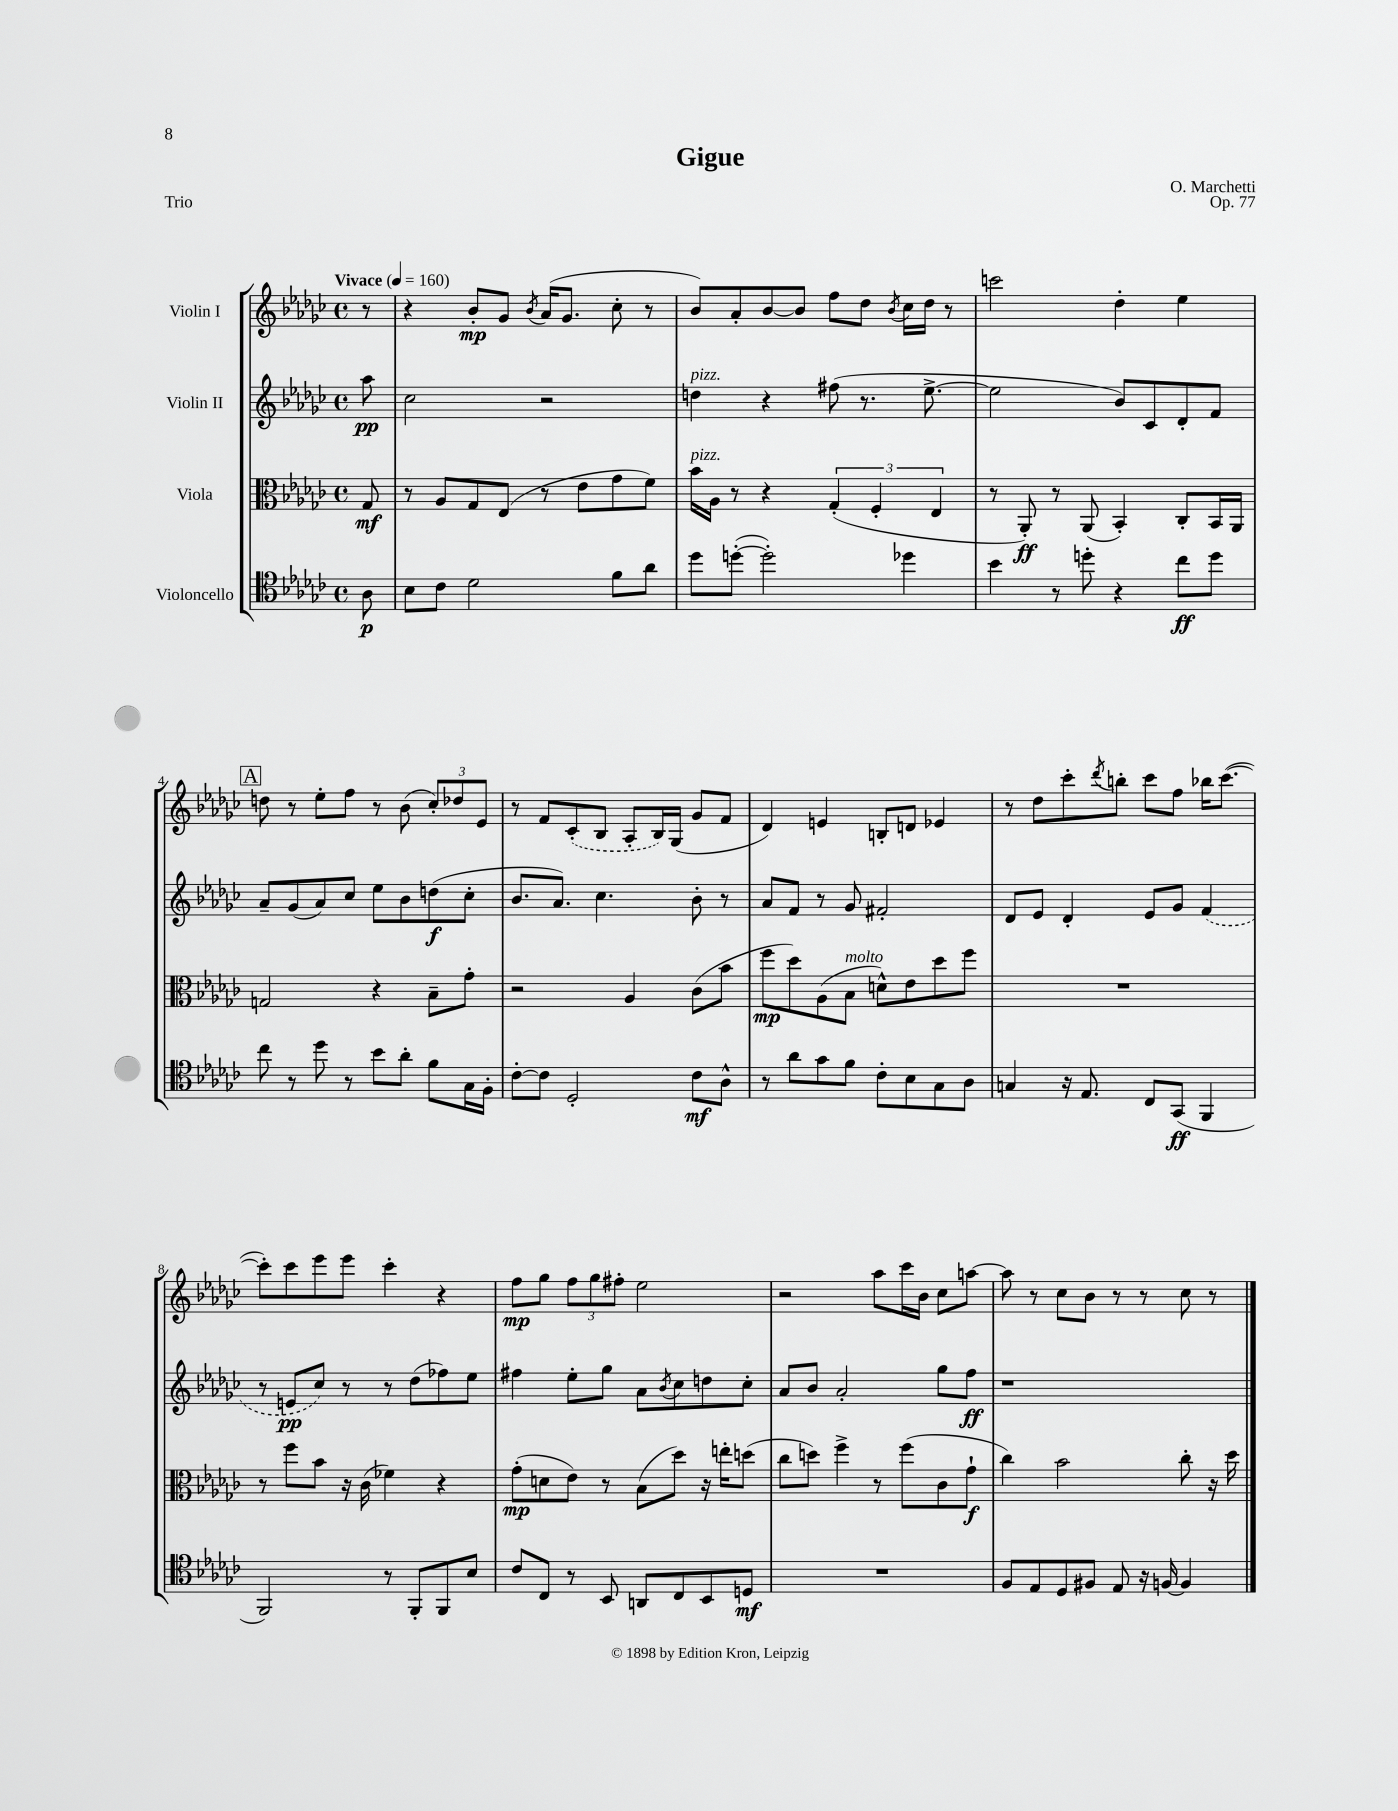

**kern	**kern	**kern	**kern
*staff4	*staff3	*staff2	*staff1
*clefC4	*clefC3	*clefG2	*clefG2
*k[b-e-a-d-g-c-]	*k[b-e-a-d-g-c-]	*k[b-e-a-d-g-c-]	*k[b-e-a-d-g-c-]
*M4/4	*M4/4	*M4/4	*M4/4
*met(c)	*met(c)	*met(c)	*met(c)
*MM160	*MM160	*MM160	*MM160
8A-\	8G-/	8aa-\	8r
=	=	=	=
8B-\L	8r	2cc-\	4r
8c-\J	8A-/L	.	.
2d-\	8G-/	.	8b-'/L
.	(8E-/J	.	8g-/J
.	.	.	8qb-/
.	8r	2r	(16a-/LK
.	.	.	8.g-/J
.	8e-\L	.	.
8f\L	8g-\	.	8cc-'\
8a-\J	8f\J)	.	8r
=	=	=	=
8dd-\L	16b-\LL	4dd\	8b-/L)
.	16A-\JJ	.	.
([8dd'\J	8r	.	8a-'/
2dd'\])	4r	4r	[8b-/
.	.	.	8b-/]J
.	(6G-'/	(8ff#\	8ff\L
.	.	8.r	8dd-\J
.	6F'/	.	.
.	.	.	8qb-/
4dd-\	.	.	16cc-\LL
.	.	[8.ee-^\	16dd-\JJ
.	6E-/	.	.
.	.	.	8r
=	=	=	=
4b-\	8r	2ee-\]	2ccc\
.	8AA-'/)	.	.
8r	8r	.	.
8dd'\	(8AA-/	.	.
4r	4BB-'/)	8b-/L)	4dd-'\
.	.	8c-/	.
8cc-\L	8C-'/L	8d-'/	4ee-\
8dd\J	16BB-/L	8f/J	.
.	16AA-/JJ	.	.
=	=	=	=
8cc-\	2G/	8a-~/L	8dd\
8r	.	(8g-/	8r
8dd-\	.	8a-/)	8ee-'\L
8r	.	8cc-/J	8ff\J
8b-\L	4r	8ee-\L	8r
8a-'\J	.	8b-\	(8b-\
8f\L	8B-~\L	(8dd\	12cc-'/L)
.	.	.	12dd-/
16G-\L	8g-'\J	8cc-'\J	.
.	.	.	12e-/J
16F'\JJ	.	.	.
=	=	=	=
[8c-'\L	2r	8.b-/L	8r
8c-\]J	.	.	8f/L
.	.	8.a-/J)	.
2D-'/	.	.	(8c-'/
.	.	4.cc-\	8B-/J
.	4A-/	.	8A-'/L
.	.	.	16B-/L)
.	.	.	(16G-/JJ
8c-\L	(8c-\L	8b-'\	8g-/L
8A-^^\J	8b-\J	8r	8f/J
=	=	=	=
8r	8ff\L	8a-/L	4d-/)
8a-\L	8dd-\)	8f/J	.
8g-\	(8A-\	8r	4e/
8f\J	8B-\J	8g-/	.
8c-'\L	8d^^\L)	2f#'/	8B'/L
8B-\	8e-\	.	8d/J
8G-\	8dd-\	.	4e-/
8A-\J	8ff\J	.	.
=	=	=	=
4G/	1r	8d-/L	8r
.	.	8e-/J	8dd-\L
16r	.	4d-'/	8ccc-'\
8.E-/	.	.	.
.	.	.	8qddd-/
.	.	.	8bb'\J
8C-/L	.	8e-/L	8ccc-\L
(8GG-/J	.	8g-/J	8ff\J
4FF/	.	(4f/	16bb-\LK
.	.	.	([8.ccc-\J
=	=	=	=
2FF/)	8r	8r	8ccc-'\]L)
.	8ff\L	8e/L	8ccc-\
.	8b-\J	8cc-/J)	8eee-\
.	16r	8r	8eee-\J
.	(16c-\	.	.
8r	4f-\)	8r	4ccc-'\
8FF'/L	.	(8dd-\L	.
8FF/	4r	8ff-\)	4r
8B-/J	.	8ee-\J	.
=	=	=	=
8c-/L	(8g-'\L	4ff#\	8ff\L
8C-/J	8d\	.	8gg-\J
8r	8e-\J)	8ee-'\L	12ff\L
.	.	.	12gg-\
8BB-/	8r	8gg-\J	.
.	.	.	12ff#'\J
8AA/L	(8B-\L	8a-\L	2ee-\
.	.	8qb-/	.
8C-/	8dd-\J)	8cc-\	.
8BB-/	16r	8dd\	.
.	16ee'\LK	.	.
8D/J	(8dd\J	8cc-'\J	.
=	=	=	=
1r	8cc-\L	8a-/L	2r
.	8dd\J)	8b-/J	.
.	4ff^\	2a-'/	.
.	8r	.	8aa-\L
.	(8ff\L	.	16ccc-\L
.	.	.	16b-\JJ
.	8c-\	8gg-\L	8cc-\L
.	8g-`\J	8ff\J	[8aa\J
=	=	=	=
8F/L	4cc-\)	1r	8aa\]
8E-/	.	.	8r
8D-/	2b-\	.	8cc-\L
8F#/J	.	.	8b-\J
8E-/	.	.	8r
16r	.	.	8r
[16F/	.	.	.
4F/]	8cc-'\	.	8cc-\
.	16r	.	8r
.	16dd-\	.	.
==	==	==	==
*-	*-	*-	*-
